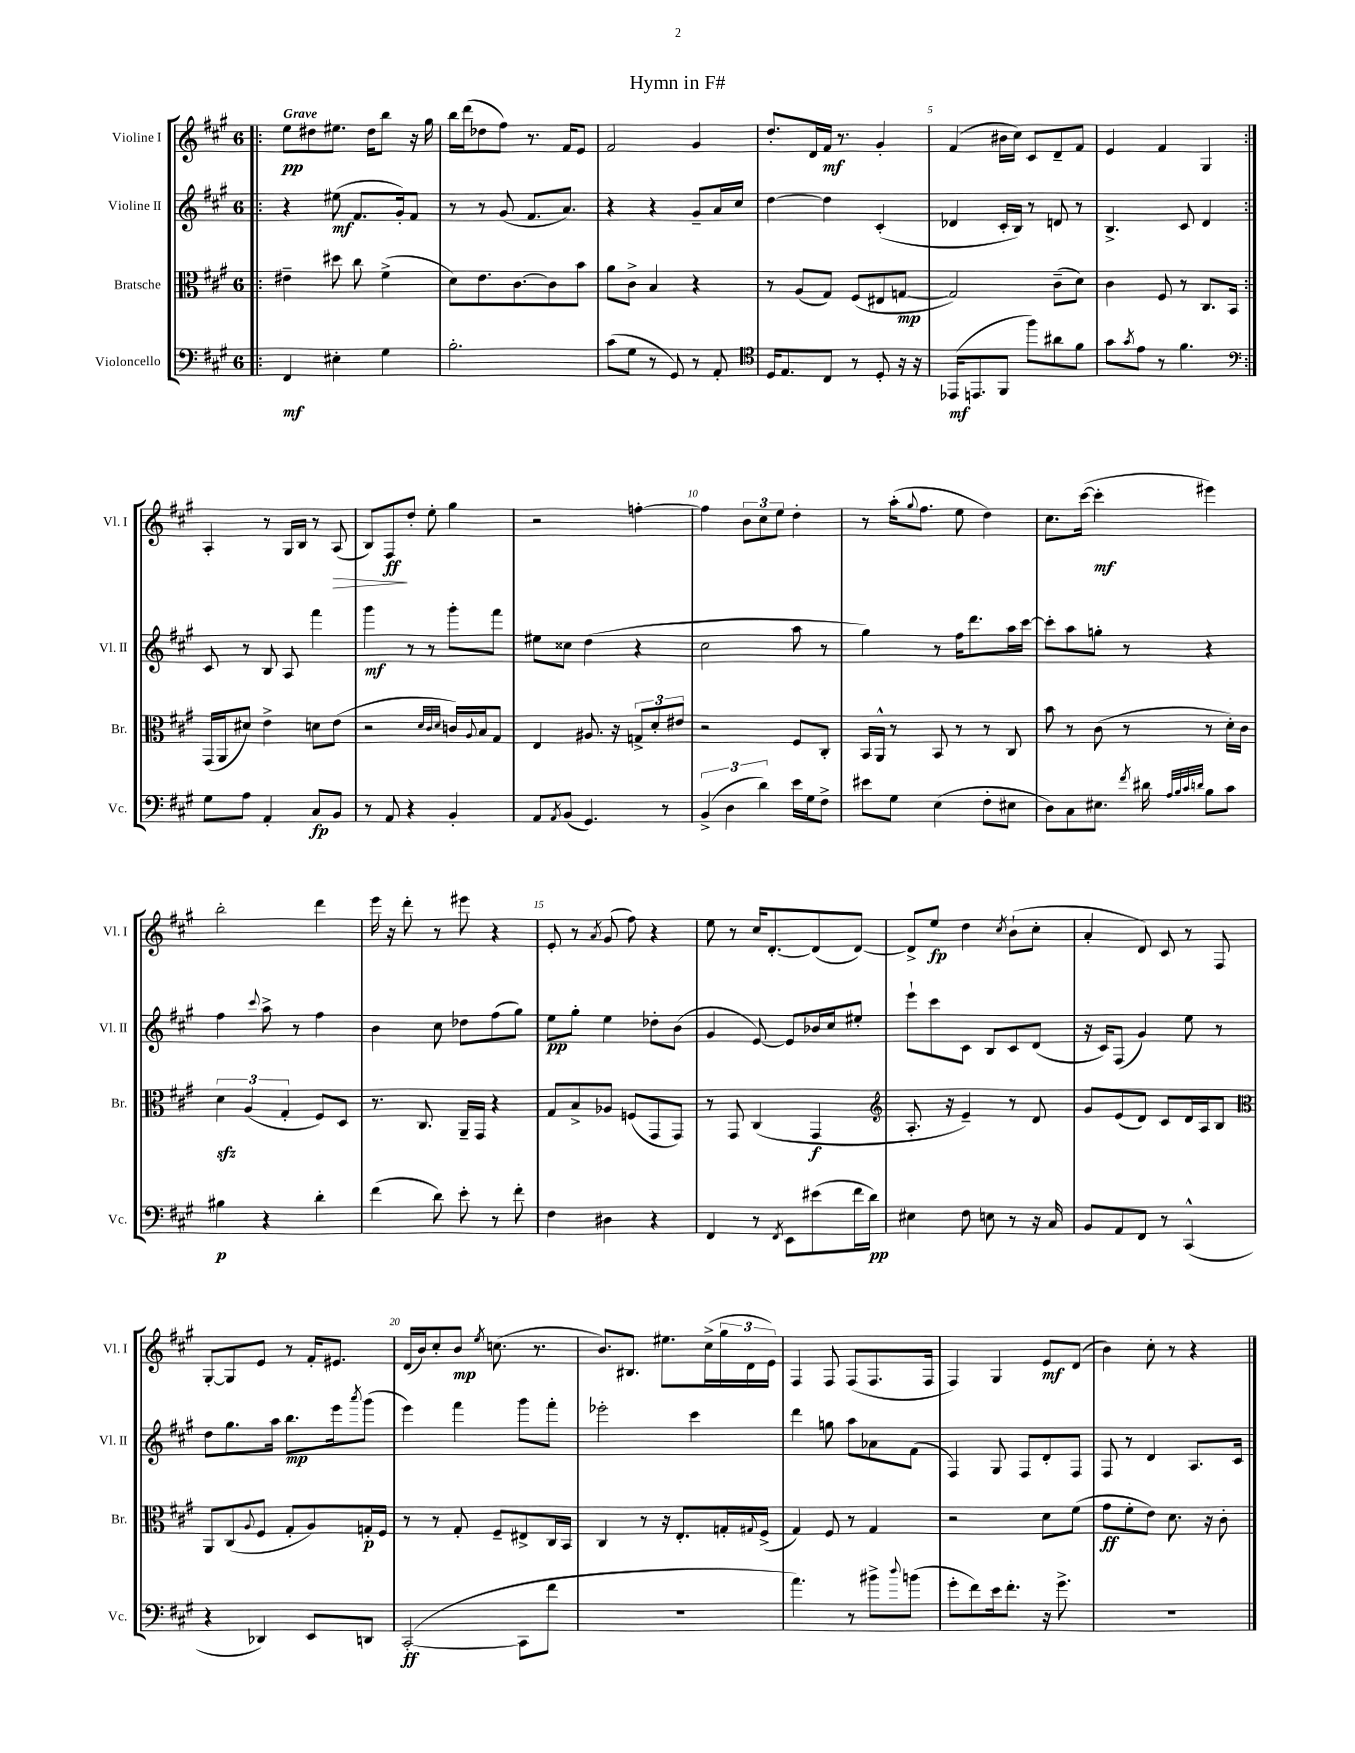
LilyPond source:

\header { title = "Hymn in F#" }
<<
\new StaffGroup <<
\new Staff = "s0" \with { instrumentName = "Violine I" shortInstrumentName = "Vl. I" } {
    \clef treble \key a \major \once \override Staff.TimeSignature.style = #'single-digit \time 6/8 \tempo "Grave"
    \repeat volta 2 { \bar ".|:" e''8\pp dis''8 eis''8. dis''16 b''8 r16 gis''16 |
    b''16 d'''16( des''8 fis''8) r8. fis'16 e'8 |
    fis'2 gis'4 |
    d''8.-. d'16 fis'16\mf r8. gis'4-. |
    fis'4( bis'16 cis''16) cis'8 d'8-- fis'8 |
    e'4 fis'4 gis4 | }
    a4-. r8 gis16 b16 r8 a8\>( |
    b8) fis8\ff\! d''8-. e''8-. gis''4 |
    r2 f''4~-. |
    f''4 \tuplet 3/2 { b'8 cis''8 e''8 } d''4-. |
    r8 a''16-.( \appoggiatura { gis''8 } fis''8. e''8 d''4) |
    cis''8. cis'''16~( cis'''4-.\mf eis'''4) |
    b''2-. d'''4 |
    e'''16 r16 d'''8-. r8 eis'''8 r4 |
    e'8-. r8 \acciaccatura { a'8 } gis'8( fis''8) r4 |
    e''8 r8 cis''16 d'8.~-. d'8( d'8~) |
    d'8-> e''8\fp d''4 \acciaccatura { cis''8 } b'8-!( cis''8-. |
    a'4-. d'8) cis'8 r8 fis8 |
    gis8~-. gis8 e'8 r8 fis'16-. eis'8. |
    d'16( b'16) cis''8-. b'8\mp \acciaccatura { e''8 } c''8.( r8. |
    b'8.) bis8. eis''8. cis''16->( \tuplet 3/2 { gis''16 d'16 e'16) } |
    fis4 fis8 fis8( fis8. fis16 |
    fis4) gis4 e'8\mf d'8( |
    b'4) cis''8-. r8 r4 \bar "|." |
}
\new Staff = "s1" \with { instrumentName = "Violine II" shortInstrumentName = "Vl. II" } {
    \clef treble \key a \major \once \override Staff.TimeSignature.style = #'single-digit \time 6/8
    \repeat volta 2 { \bar ".|:" r4 eis''8\mf( fis'8. gis'16-.) fis'8 |
    r8 r8 gis'8( fis'8. a'8.) |
    r4 r4 gis'8-- a'16 cis''16 |
    d''4~ d''4 cis'4-.( |
    des'4 cis'16-. b16) r8 d'8 r8 |
    b4.-> cis'8 d'4 | }
    cis'8 r8 b8 a8 fis'''4 |
    gis'''4\mf r8 r8 gis'''8-. fis'''8 |
    eis''8 cisis''8 d''4( r4 |
    cis''2 a''8 r8 |
    gis''4) r8 fis''16 d'''8. a''16 cis'''16~ |
    cis'''8-. a''8 g''8-. r8 r4 |
    fis''4 \appoggiatura { cis'''8 } a''8-> r8 fis''4 |
    b'4 cis''8 des''8 fis''8( gis''8) |
    e''8\pp gis''8-. e''4 des''8-. b'8( |
    gis'4 e'8~) e'8 bes'16 cis''16 eis''8-. |
    e'''8-! cis'''8 cis'8 b8 cis'8 d'8( |
    r16 cis'16) fis8( gis'4) e''8 r8 |
    d''8 gis''8. a''16 b''8.\mp e'''16 \acciaccatura { a'''8 } gis'''8( |
    e'''4) fis'''4 gis'''8 fis'''8-. |
    ees'''2-. cis'''4 |
    d'''4 g''8 a''8 aes'8 fis'8( |
    fis4) gis8 fis8 d'8-. fis8 |
    fis8 r8 d'4 a8. cis'16 \bar "|." |
}
\new Staff = "s2" \with { instrumentName = "Bratsche" shortInstrumentName = "Br." } {
    \clef alto \key a \major \once \override Staff.TimeSignature.style = #'single-digit \time 6/8
    \repeat volta 2 { \bar ".|:" eis'4-- dis''8 cis''8 fis'4->( |
    d'8) e'8. cis'8.~ cis'8 b'8 |
    a'8 cis'8-> b4 r4 |
    r8 a8( gis8) fis8( eis8 g8~\mp |
    g2) cis'8--( d'8) |
    cis'4 fis8 r8 cis8. b,16 | }
    gis,16( a,16 dis'8) e'4-> d'8 e'8( |
    r2 \grace { d'32 cis'32 d'32 } c'16) \appoggiatura { a8 } b16 gis8 |
    e4 ais8. r16 \tuplet 3/2 { g8-> d'8-. eis'8 } |
    r2 fis8 cis8-. |
    b,16 a,16-^ r8 b,8 r8 r8 cis8 |
    b'8 r8 cis'8( r8 r8 d'16-.) cis'16 |
    \tuplet 3/2 { d'4\sfz a4( gis4-. } fis8) d8 |
    r8. cis8. a,16-- gis,16 r4 |
    gis8 b8-> aes8 f8( gis,8 gis,8) |
    r8 gis,8 cis4( gis,4\f |
    \clef treble a8.-. r16 e'4--) r8 d'8 |
    gis'8 e'8( d'8) cis'8 d'16 a16 b8 |
    \clef alto a,8 cis8( \appoggiatura { a8 } fis8 gis8-. a8) g16-.\p fis16 |
    r8 r8 gis8-. fis8-- eis8-> cis16 b,16 |
    cis4 r8 r16 e8.-. g16-. \appoggiatura { gis8 } fis16->( |
    gis4) fis8 r8 gis4 |
    r2 d'8 fis'8( |
    gis'8\ff fis'8-. e'8) d'8. r16 cis'8-. \bar "|." |
}
\new Staff = "s3" \with { instrumentName = "Violoncello" shortInstrumentName = "Vc." } {
    \clef bass \key a \major \once \override Staff.TimeSignature.style = #'single-digit \time 6/8
    \repeat volta 2 { \bar ".|:" fis,4\mf eis4-. gis4 |
    b2.-. |
    cis'8( gis8 r8 gis,8) r8 a,8-. |
    \clef tenor d16 e8. cis8 r8 d8-. r16 r16 |
    ees,16\mf( e,8. fis,8 fis''8) ais'8 fis'8 |
    gis'8 \acciaccatura { gis'8 } e'8 r8 fis'4. | }
    \clef bass gis8 a8 a,4-. cis8\fp b,8 |
    r8 a,8 r4 b,4-. |
    a,8 \acciaccatura { a,8 } b,8( gis,4.) r8 |
    \tuplet 3/2 { b,4->( d4 d'4) } e'16 gis16 fis8-> |
    eis'8 gis8 e4( fis8-. eis8 |
    d8) cis8 eis8. \acciaccatura { fis'8 } dis'16 \grace { a32 b32 cis'32 d'32 } b8 cis'8 |
    bis4\p r4 d'4-. |
    fis'4( d'8) e'8-. r8 fis'8-. |
    fis4 dis4 r4 |
    fis,4 r8 \acciaccatura { fis,8 } e,8 eis'8( fis'16 d'16\pp) |
    eis4 fis8 e8 r8 r16 cis16 |
    b,8 a,8 fis,8 r8 cis,4-^( |
    r4 des,4) e,8 d,8 |
    cis,2~-.\ff( cis,8 fis'8 |
    R2. |
    a'4.) r8 bis'8-> \appoggiatura { d''8 } b'8( |
    gis'8-. fis'8) e'16 fis'8.-. r16 gis'8.-> |
    r2. \bar "|." |
}
>>
>>
\layout { \context { \Score \override BarNumber.break-visibility = ##(#f #t #t) barNumberVisibility = #(every-nth-bar-number-visible 5) } }
